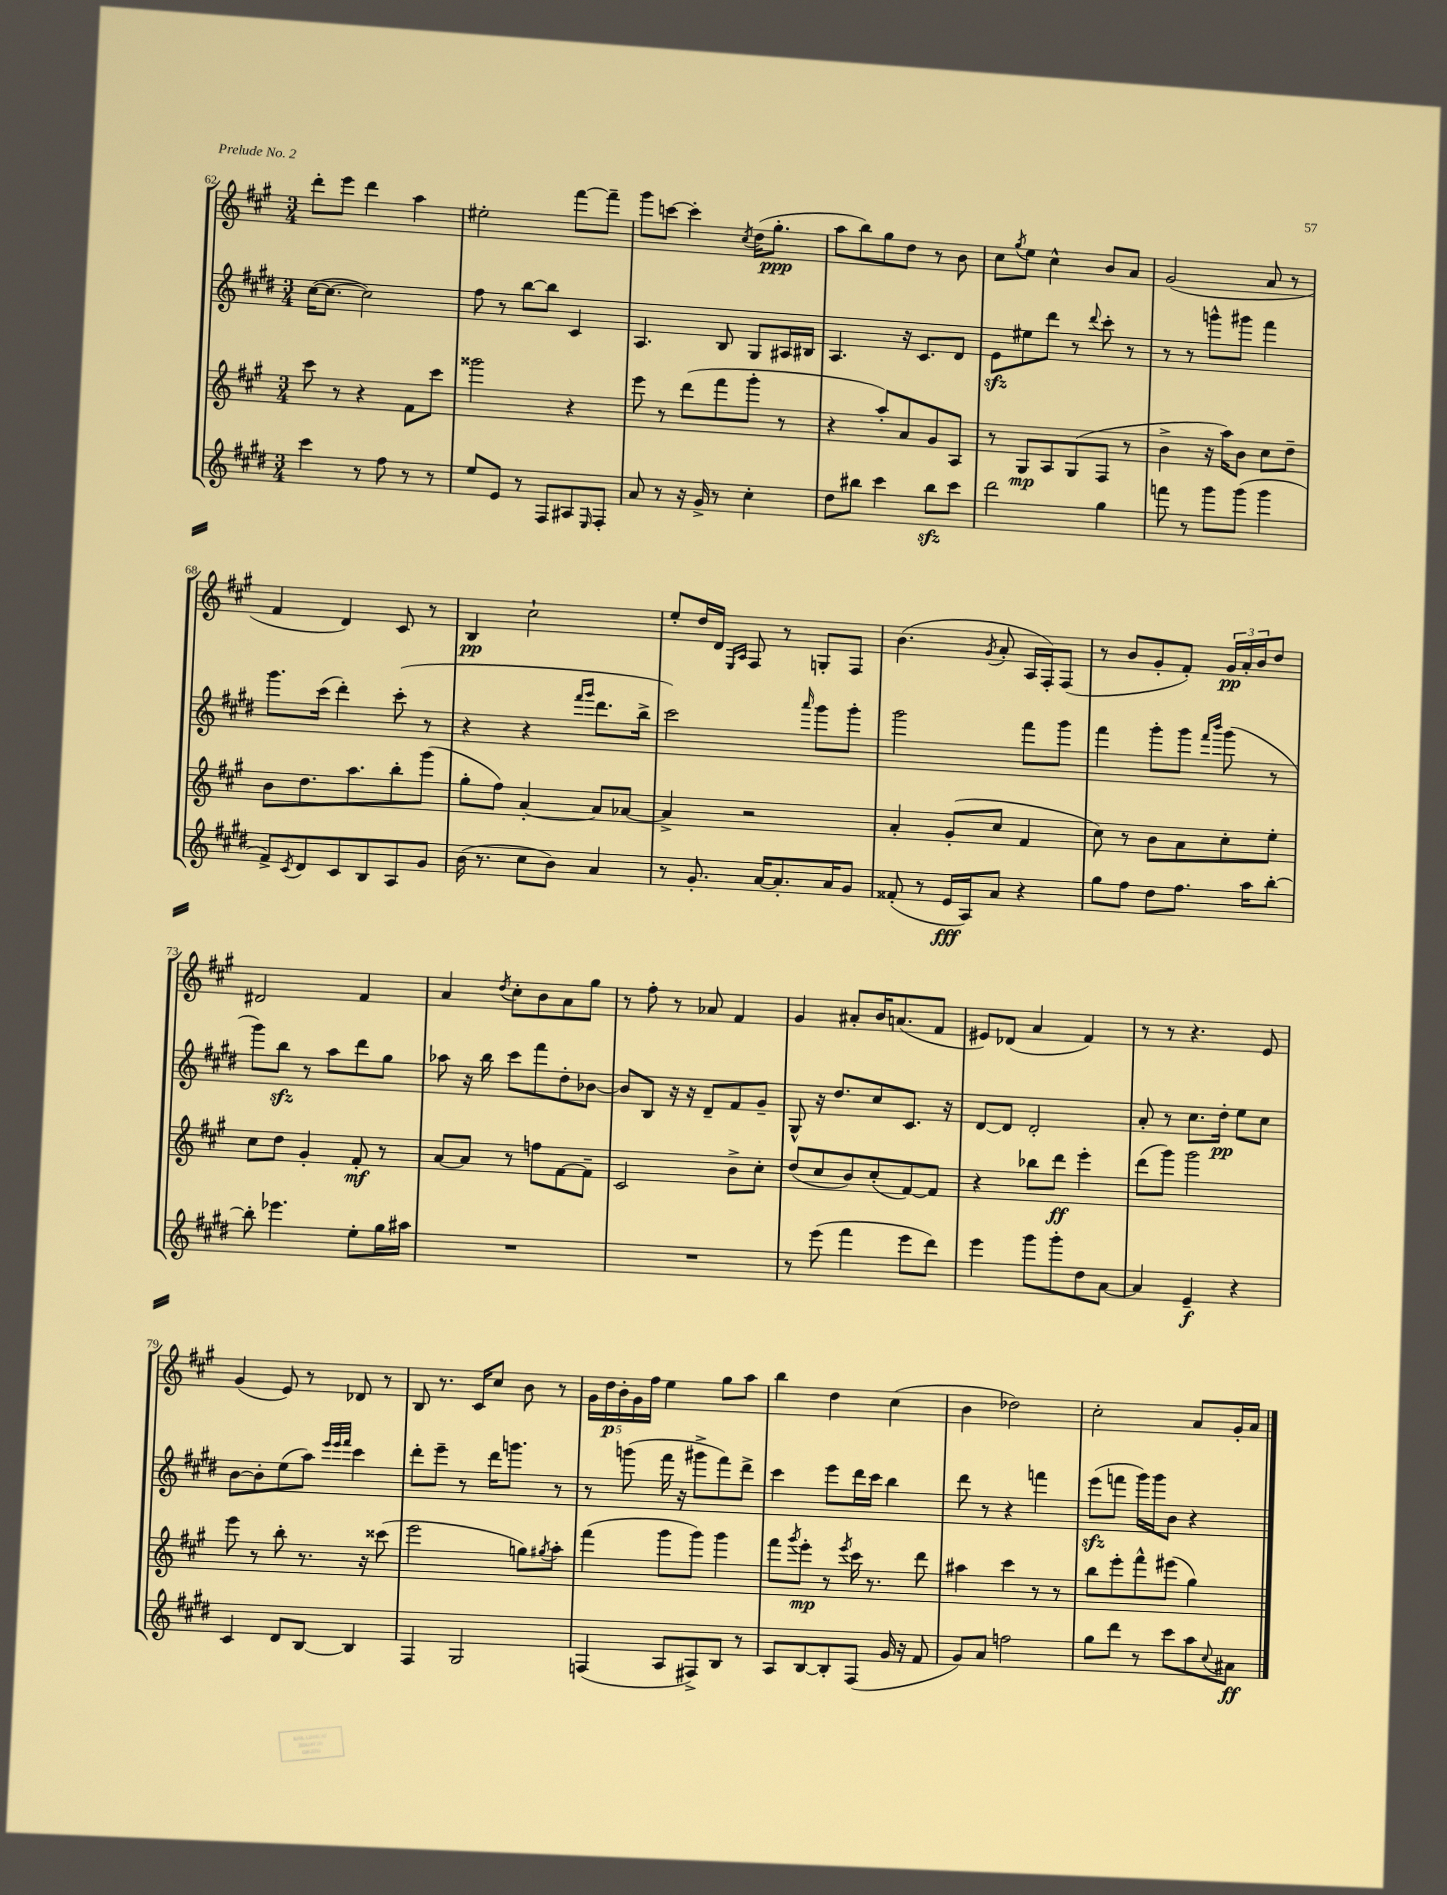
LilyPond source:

<<
\new StaffGroup <<
\new Staff = "s0" {
    \clef treble \key a \major \numericTimeSignature \time 3/4
    d'''8-. e'''8 d'''4 a''4 |
    eis''2-. fis'''8~ fis'''8-- |
    gis'''8 c'''8~ c'''4-. \acciaccatura { cis''8 } d''16( gis''8.-.\ppp |
    a''8 b''8) gis''8 d''8 r8 b'8 |
    cis''8 \acciaccatura { gis''8 } e''8 cis''4-^ b'8 a'8 |
    gis'2( a'8 r8 |
    fis'4 d'4) cis'8 r8 |
    b4\pp cis''2-! |
    e''8-. d''16 d'16 \grace { e16 a16 } fis8 r8 g8-. fis8 |
    b'4.( \acciaccatura { gis'8 } a'8-. a16 fis16-.) fis8( |
    r8 b'8 gis'8-. fis'8-.) \tuplet 3/2 { gis'16\pp a'16-. b'16 } d''8 |
    dis'2 fis'4 |
    a'4 \acciaccatura { d''8 } cis''8-. b'8 a'8 gis''8 |
    r8 fis''8-. r8 aes'8 fis'4 |
    gis'4 ais'8-. b'16 a'8.( fis'8 |
    eis'8) des'8( a'4 fis'4) |
    r8 r8 r4. e'8 |
    gis'4( e'8) r8 des'8 r8 |
    b8 r8. cis'16 cis''8 b'8 r8 |
    \tuplet 5/4 { gis'16 d''16\p b'16-. gis'16 fis''16 } e''4 gis''8 a''8 |
    b''4 d''4 cis''4( |
    b'4 des''2) |
    cis''2-. a'8 gis'16-. a'16 \bar "|." |
}
\new Staff = "s1" {
    \clef treble \key e \major \numericTimeSignature \time 3/4
    cis''16~( cis''8.~ cis''2) |
    fis''8 r8 b''8~ b''8 cis'4 |
    a4. b8 gis8 ais16 bis16 |
    a4. r16 cis'8. dis'8 |
    e'8\sfz eis''8 dis'''8 r8 \appoggiatura { dis'''8 } cis'''8-. r8 |
    r8 r8 g'''8-^ gis'''8 fis'''4 |
    gis'''8. cis'''16( dis'''4-.) cis'''8-.( r8 |
    r4 r4 \grace { fis'''16 gis'''16 } dis'''8. b''16-> |
    cis'''2) \grace { a'''16 } gis'''8 gis'''8-. |
    gis'''2 fis'''8 gis'''8 |
    fis'''4 gis'''8-. gis'''8 \grace { fis'''16 b'''16 } gis'''8( r8 |
    gis'''8) b''8\sfz r8 a''8 dis'''8 gis''8 |
    aes''8 r16 b''16 cis'''8 fis'''8 dis''8-. bes'8~ |
    bes'8 b8 r16 r16 dis'8-- fis'8 gis'8-- |
    gis8-^ r16 dis''8. cis''8 cis'8. r16 |
    dis'8~ dis'8 dis'2-. |
    a'8-. r8 cis''8. dis''16-.\pp e''8 cis''8 |
    b'8~ b'8-. e''8( a''8) \grace { e'''32 e'''32 fis'''32 } cis'''4 |
    dis'''8-. e'''8-- r8 dis'''16 g'''8. r8 |
    r8 g'''8( fis'''16 r16 gis'''8-> fis'''8) dis'''8-> |
    cis'''4 e'''8 dis'''16 cis'''16 b''4 |
    dis'''8 r8 r4 f'''4 |
    e'''8\sfz( f'''8 gis'''16) gis'''16 b'8 r4 \bar "|." |
}
\new Staff = "s2" {
    \clef treble \key a \major \numericTimeSignature \time 3/4
    cis'''8 r8 r4 fis'8 cis'''8 |
    gisis'''2 r4 |
    e'''8 r8 d'''8( fis'''8 gis'''8-. r8 |
    r4 a''8-.) a'8 gis'8 a8 |
    r8 gis8\mp a8 gis8( fis8 r8 |
    b'4-> r16 a''16) b'8 cis''8 d''8-- |
    b'8 d''8. a''8. b''8-. gis'''8( |
    gis''8-. fis''8) a'4~-. a'8 aes'8~ |
    aes'4-> r2 |
    a'4-. gis'8-.( cis''8 fis'4 |
    cis''8) r8 b'8 a'8 cis''8-. e''8-. |
    cis''8 d''8 gis'4-. fis'8-.\mf r8 |
    a'8~ a'8 r8 f''8 fis'8~ fis'8-- |
    cis'2 b'8-> cis''8-. |
    d''8( cis''8 b'8) cis''8-.( fis'8~) fis'8 |
    r4 bes''8 d'''8\ff e'''4-. |
    d'''8( gis'''8) gis'''2 |
    e'''8 r8 b''8-. r8. r16 cisis'''8( |
    e'''2 g''8) \acciaccatura { gis''8 } a''8-. |
    fis'''4( gis'''8 gis'''8) gis'''4 |
    fis'''8 \acciaccatura { gis'''8 } e'''8-.\mp r8 \acciaccatura { e'''8 } cis'''16 r8. d'''8 |
    ais''4 cis'''4 r8 r8 |
    b''8 e'''8-. fis'''8-^ eis'''8( gis''4) \bar "|." |
}
\new Staff = "s3" {
    \clef treble \key e \major \numericTimeSignature \time 3/4
    cis'''4 r8 fis''8 r8 r8 |
    e''8 e'8 r8 fis8 ais8 \grace { e16 } fis8-. |
    a'8 r8 r16 gis'16-> r8 cis''4-. |
    dis''8 bis''8 cis'''4 bis''8\sfz cis'''8 |
    dis'''2 gis''4 |
    f'''8 r8 gis'''8 gis'''8( gis'''4 |
    fis'8->) \acciaccatura { cis'8 } dis'8 cis'8 b8 a8 gis'8 |
    b'16( r8. cis''8 b'8) a'4 |
    r8 gis'8.-. a'16~ a'8.-. a'16 gis'8 |
    fisis'8-.( r8 e'16\fff a16) a'8 r4 |
    gis''8 fis''8 dis''8 fis''8. a''16 b''8~-. |
    b''8-. ees'''4. e''8-. gis''16 ais''16 |
    R2. |
    R2. |
    r8 e'''8( fis'''4 e'''8 dis'''8) |
    e'''4 gis'''8 gis'''8-. dis''8 a'8~ |
    a'4 e'4--\f r4 |
    cis'4 dis'8 b8~ b4 |
    fis4 gis2 |
    f4( a8 fis8->) b8 r8 |
    a8 b8~ b8-. fis8( gis'16 r16 fis'8 |
    gis'8) a'8 f''2 |
    gis''8 dis'''8 r8 cis'''8 a''8 \appoggiatura { cis''8 } ais'8\ff \bar "|." |
}
>>
>>
\layout { \context { \Score currentBarNumber = #62 } }
